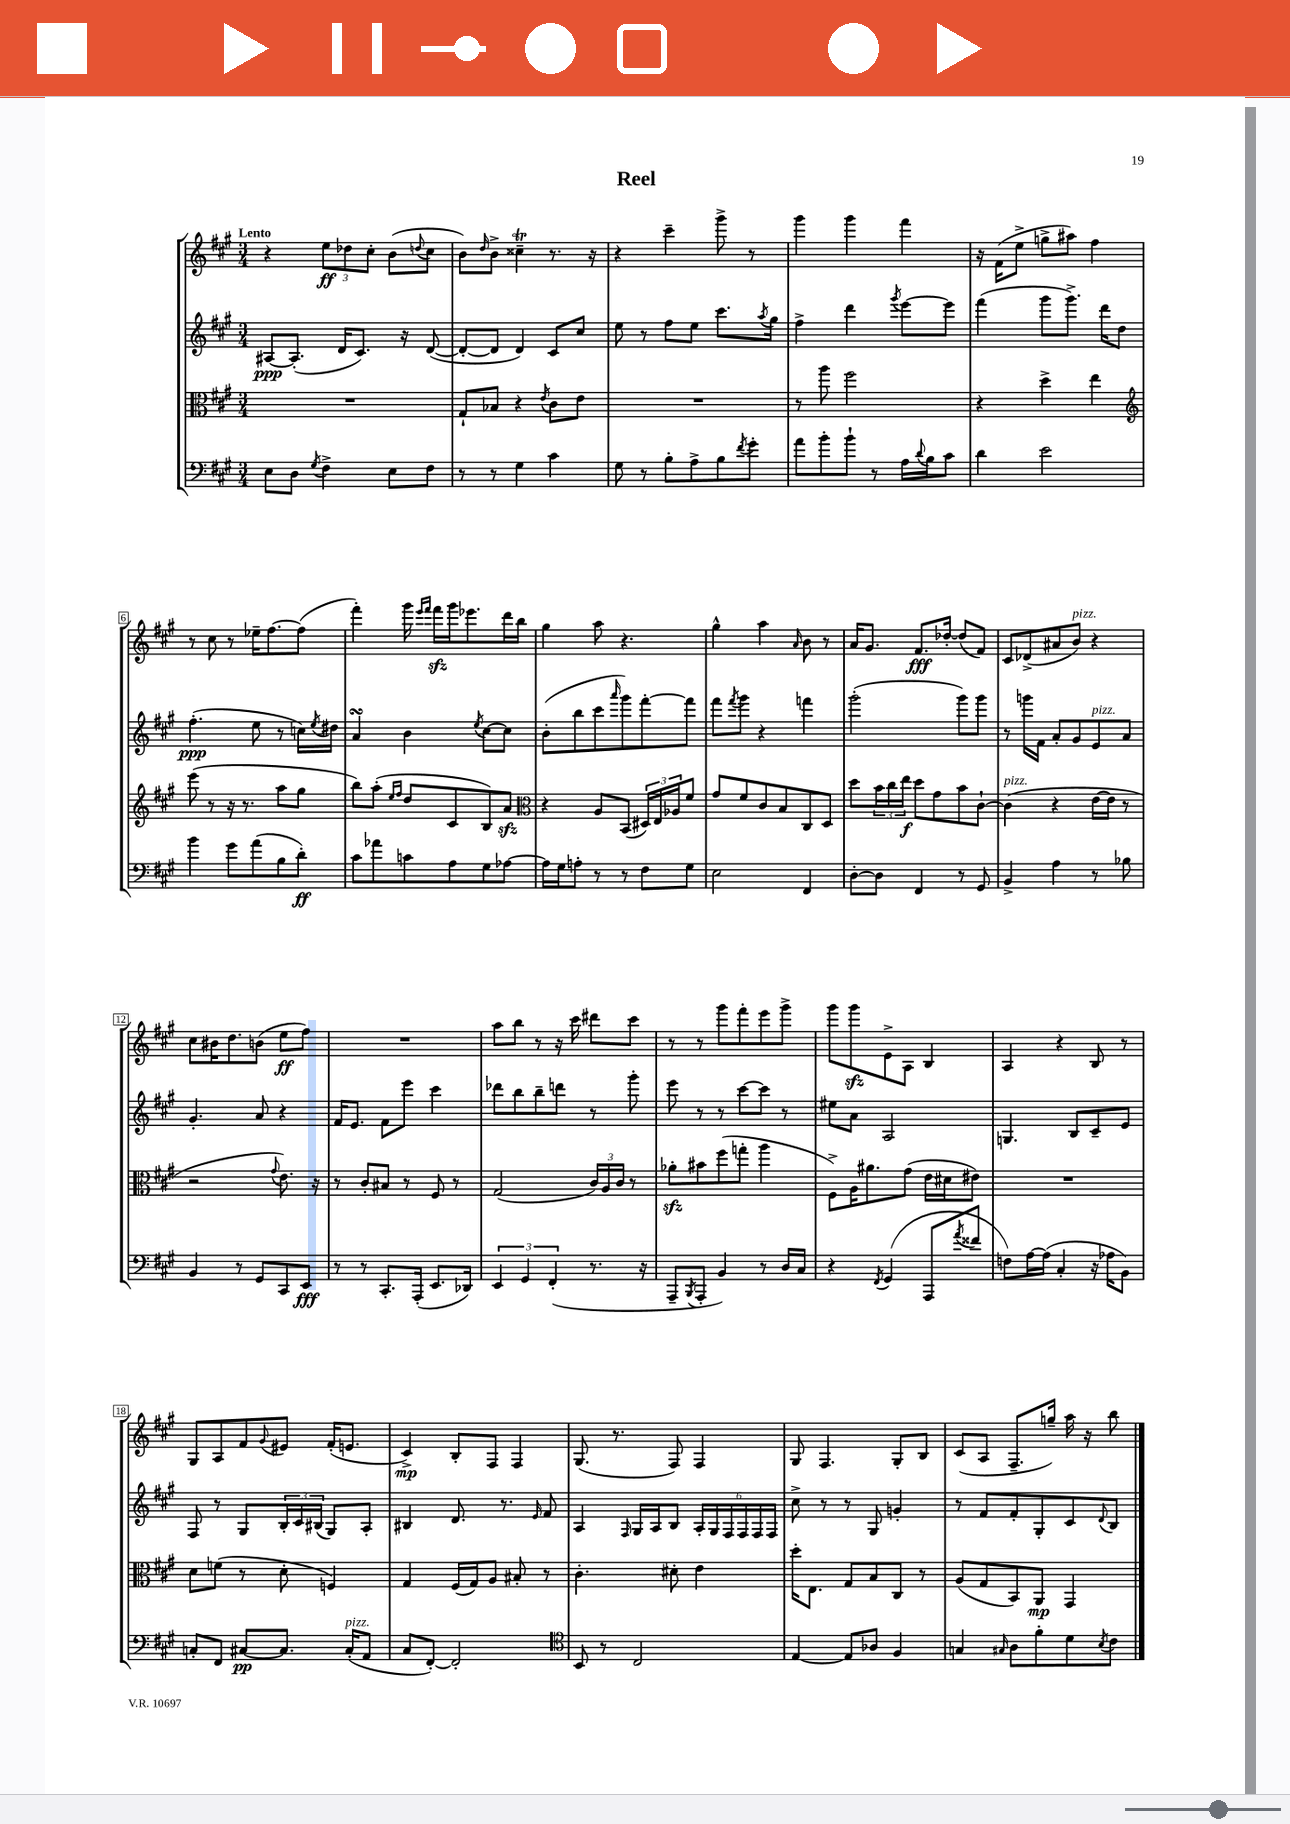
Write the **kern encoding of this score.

**kern	**kern	**kern	**kern
*staff4	*staff3	*staff2	*staff1
*clefF4	*clefC3	*clefG2	*clefG2
*k[f#c#g#]	*k[f#c#g#]	*k[f#c#g#]	*k[f#c#g#]
*M3/4	*M3/4	*M3/4	*M3/4
8E	2.r	[8A#	4r
8D	.	(8.A#']	.
8qG#	.	.	.
4F#^	.	.	12ee
.	.	16d	.
.	.	.	12dd-
.	.	8.c#)	.
.	.	.	12cc#'
8E	.	.	(8b
.	.	16r	.
.	.	.	8qqdd
8F#	.	([8d	8cc#
=	=	=	=
8r	8G#`	8d'_	8b)
.	.	.	16qqdd
8r	8B-	8d]	8b^
4G#	4r	4d)	4cc##~
.	8qe	.	.
4c#	8c#	8c#	8.r
.	8e	8cc#	.
.	.	.	16r
=	=	=	=
8G#	2.r	8ee	4r
8r	.	8r	.
8B'	.	8ff#	4ccc#~
8A^	.	8ee	.
8B	.	8.ccc#	8ggg#^
8qf#	.	.	.
8g#'	.	.	8r
.	.	8qaa	.
.	.	16gg#	.
=	=	=	=
8a	8r	4ff#^	4ggg#
8b'	8aa	.	.
8b`	2ff#	4ddd	4ggg#
8r	.	.	.
.	.	8qggg#	.
16A	.	[8eee	4fff#
8qqd	.	.	.
16B	.	.	.
8c#	.	8eee]	.
=	=	=	=
4d	4r	(4fff#	16r
.	.	.	(16f#
.	.	.	8ee^
2e	4dd^	8ggg#	8gg^
.	.	8.ggg#^)	8aa#)
.	4ee	.	4ff#
.	.	16ddd	.
.	.	8dd	.
=	=	=	=
*	*clefG2	*	*
4b	(8eee	(4.ff#'	8r
.	8r	.	8cc#
8g#	16r	.	8r
.	8.r	.	.
(8a	.	8ee	16ee-~
.	.	.	[8.ff#
8B	8aa	8r	.
8d')	8gg#	16cc)	(8ff#]
.	.	8qee	.
.	.	16dd#	.
=	=	=	=
8c#	8bb)	4a	4fff#')
8a-	(8aa'	.	.
.	16qqee	.	.
.	16qqff#	.	.
8c	8dd	4b	16ggg#
.	.	.	16qqeee
.	.	.	16qqfff#
.	.	.	16fff#
8A	8c#	.	16ggg#
.	.	.	8.eee-
.	.	8qee	.
8G#	8B)	[8cc#	.
[8A-	8a	8cc#]	16ddd
.	.	.	16bb
=	=	=	=
*	*clefC3	*	*
16A-]	4r	(8b'	4gg#
16G#	.	.	.
8A'	.	8bb	.
8r	8A	8ccc#	8aa
.	.	16qqaaa	.
8r	(8BB	8ggg#)	4.r
8F#	24D#)	[8fff#'	.
.	24E	.	.
.	24A-	.	.
8G#	8f#	8fff#]	.
=	=	=	=
2E	8g#	8fff#	4gg#^^
.	.	8qfff#	.
.	8f#	8ggg#	.
.	8c#	4r	4aa
.	8B	.	.
.	.	.	16qqa
4FF#	8C#	4fff	8b
.	8D	.	8r
=	=	=	=
[8D'	8dd	(2ggg#'	16a
.	.	.	8.g#
8D]	24b	.	.
.	24cc#	.	.
.	24ee	.	.
4FF#	8dd	.	8.f#
.	8g#	.	.
.	.	.	[16dd-'
8r	8b	8ggg#)	(8dd-]
8GG#	[8c#`	8ggg#	8f#)
=	=	=	=
4BB^	(4c#]	8r	8c#
.	.	16ggg	(8d-^
.	.	16f#	.
4A	4r	8a'	8a#
.	.	8g#	8b)
8r	[16e	8e	4r
.	16e]	.	.
8B-	8r	8a	.
=	=	=	=
4BB	2r	4.g#'	8cc#
.	.	.	16b#
.	.	.	8.dd
8r	.	.	.
8GG#	.	8a	(8b
.	8qqg#	.	.
8CC#	8.e)	4r	8ee
8EE	.	.	8ff#)
.	16r	.	.
=	=	=	=
8r	8r	16f#	2.r
.	.	8.e	.
8r	8c#'	.	.
8.CC#'	8B#	8f#	.
.	8r	8eee	.
(16AAA'	.	.	.
8.EE	8F#	4ccc#	.
.	8r	.	.
16DD-)	.	.	.
=	=	=	=
6EE	(2G#	8ddd-	8aa
.	.	8bb	8bb
6GG#	.	.	.
.	.	8bb~	8r
(6FF#'	.	.	.
.	.	8ddd	16r
.	.	.	16ccc#
8.r	24c#)	8r	8ddd#
.	24A	.	.
.	24c#	.	.
.	8r	8ggg#'	8ccc#
16r	.	.	.
=	=	=	=
8AAA~	8a-'	8eee	8r
8qBBB	.	.	.
8AAA'	8b#	8r	8r
4BB)	(8ff#	8r	8ggg#
.	8gg'	[8ccc#	8fff#'
8r	4aa	8ccc#]	8eee
16D	.	8r	8ggg#^
16C#	.	.	.
=	=	=	=
4r	8F#^)	8ee#	8ggg#
.	16A	8a	8ggg#
.	8.a#	.	.
8qFF#	.	.	.
(4GG#	.	2A	8e^
.	(8g#	.	8A
8AAA	16e	.	4B
.	16d#	.	.
8qa	.	.	.
8f##	8e#)	.	.
=	=	=	=
8F)	2.r	4.G	4A
[16A	.	.	.
(16A]	.	.	.
4C#'	.	.	4r
.	.	8B	.
16r	.	8c#~	8B
16A-	.	.	.
8BB)	.	8e	8r
=	=	=	=
8C'	8d	8F#	8G#
8FF#	(8f	8r	8A
[8C#	8r	8G#	8f#
.	.	.	8qqg#
8.C#]	8d'	24B'	8e#
.	.	24c#	.
.	.	(24B#	.
.	4F)	8G#)	(16f#'
(16C#'	.	.	8.e
8AA	.	8A'	.
=	=	=	=
8C#	4G#	4B#	4c#^)
[8FF#')	.	.	.
2FF#']	(16F#	8.d	8B'
.	16G#)	.	.
.	8A	.	8F#
.	.	8.r	.
.	8B#'	.	4F#
.	.	16qqe	.
.	8r	8f#	.
=	=	=	=
*clefC4	*	*	*
8BB	4.c#'	4A	(8.G#
8r	.	.	.
.	.	.	8.r
.	.	16qqF#	.
2C#	.	16G#	.
.	.	16A	.
.	8d#'	8B	8F#)
.	4e	24A'	4F#
.	.	24G#	.
.	.	24F#	.
.	.	24F#	.
.	.	24F#	.
.	.	24F#	.
=	=	=	=
[4E	16dd'	8cc#^	8G#
.	8.E	.	.
.	.	8r	4.F#
8E]	8G#	8r	.
8A-	8B	8G#	.
4F#	8C#	4g'	8G#'
.	8r	.	8B
=	=	=	=
4G	(8A	8r	(8c#
.	8G#	8f#	8A
16qqG#	.	.	.
8A	8BB)	8f#'	8.F#~
8f#'	8AA	8G#'	.
.	.	.	16gg~)
8d	4GG#	8c#	16aa
.	.	.	16r
8qB	.	8qqd	.
8c#	.	8B	8bb
==	==	==	==
*-	*-	*-	*-
